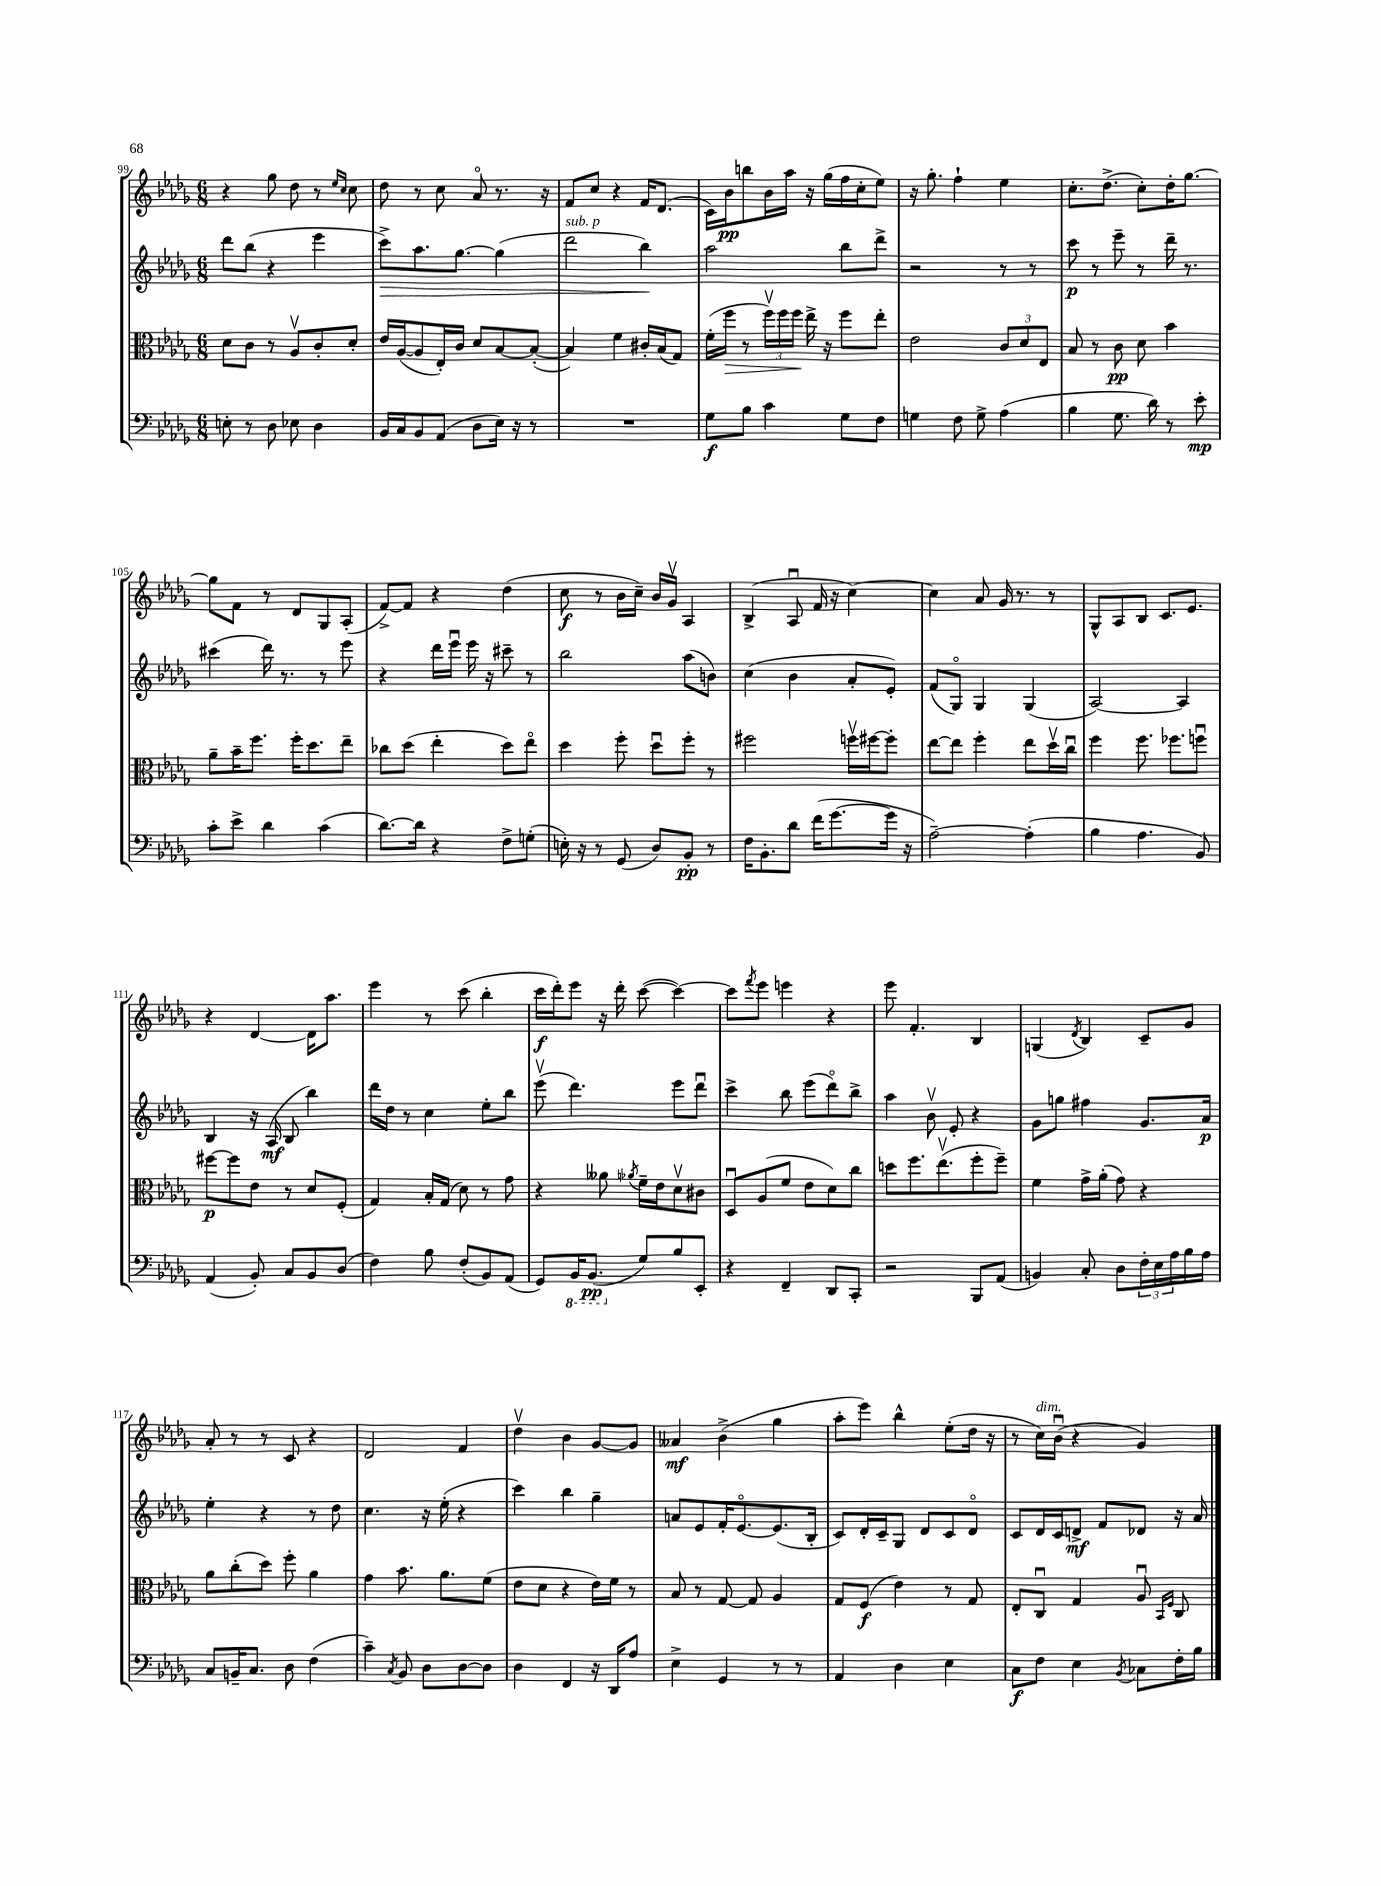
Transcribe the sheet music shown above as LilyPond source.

<<
\new StaffGroup <<
\new Staff = "s0" {
    \clef treble \key des \major \numericTimeSignature \time 6/8
    r4 ges''8 des''8 r8 \grace { ees''16 c''16 } c''8 |
    des''8 r8 c''8 aes'8\flageolet r8. r16 |
    f'8 c''8 r4 f'16 des'8.( |
    c'16) bes'16\pp b''8 bes'16 aes''16 r16 ges''16( f''16 c''16-. ees''8) |
    r16 ges''8.-. f''4-! ees''4 |
    c''8.-. des''8.->( c''8-.) des''16-. ges''8.~ |
    ges''8 f'8 r8 des'8 ges8 aes8-.( |
    f'8~->) f'8 r4 des''4( |
    c''8\f r8 bes'16 c''16--) bes'16 ges'16\upbow aes4 |
    bes4->( aes8\downbow f'16 r16 c''4~) |
    c''4 aes'8 ges'16 r8. r8 |
    ges8-^ aes8 bes8 c'8. ees'8. |
    r4 des'4~ des'16 aes''8. |
    ees'''4 r8 c'''8( bes''4-. |
    c'''16\f des'''16-.) ees'''8 r16 des'''16-. c'''8~( c'''4~) |
    c'''8 \acciaccatura { f'''8 } ees'''8 e'''4 r4 |
    ees'''8 f'4.-. bes4 |
    g4( \acciaccatura { des'8 } bes4) c'8-- ges'8 |
    aes'8-. r8 r8 c'8 r4 |
    des'2 f'4 |
    des''4\upbow bes'4 ges'8~ ges'8 |
    aeses'4\mf bes'4->( ges''4 |
    aes''8-. ees'''8) bes''4-^ ees''8-.( des''16 r16 |
    r8 c''16^\markup { \italic "dim." }) bes'16\downbow( r4 ges'4) \bar "|." |
}
\new Staff = "s1" {
    \clef treble \key des \major \numericTimeSignature \time 6/8
    des'''8 bes''8( r4 ees'''4 |
    c'''8->\>) aes''8. ges''8.~ ges''4( |
    des'''2^\markup { \italic "sub. p" } bes''4\!) |
    aes''2 bes''8 des'''8-> |
    r2 r8 r8 |
    c'''8\p r8 ees'''8-- r8 des'''16-- r8. |
    cis'''4( des'''16) r8. r8 ees'''8 |
    r4 des'''16 ees'''16\downbow ees'''16 r16 cis'''8-- r8 |
    bes''2 aes''8( b'8) |
    c''4( bes'4 aes'8-. ees'8-.) |
    f'8( ges8\flageolet) ges4 ges4( |
    aes2~) aes4 |
    bes4 r16 aes16\mf( bes8 bes''4) |
    des'''16 des''16 r8 c''4 ees''8-. bes''8 |
    ees'''8\upbow( des'''4.) ees'''8 des'''8\downbow |
    c'''4-> bes''8 ees'''8( des'''8\flageolet) bes''8-> |
    aes''4 bes'8\upbow ees'8-. r4 |
    ges'8 g''8 fis''4 ges'8. aes'16\p |
    ees''4-. r4 r8 des''8 |
    c''4. r16 ees''16-.( r4 |
    c'''4) bes''4 ges''4-- |
    a'8 ees'8 f'16-. ees'8.~\flageolet ees'8.( bes16-. |
    c'8) des'16-. c'16-- ges8 des'8 c'8 des'8\flageolet |
    c'8 des'16 c'16 d'8->\mf f'8 des'8 r16 aes'16 \bar "|." |
}
\new Staff = "s2" {
    \clef alto \key des \major \numericTimeSignature \time 6/8
    des'8 c'8 r8 aes8\upbow c'8-. des'8-. |
    ees'16 aes16~( aes8 ees16-.) c'16 des'8 bes8~ bes8~-.( |
    bes4) f'4 cis'16-. bes16( ges8) |
    f'16-.( f''16\> r8 \tuplet 3/2 { f''16\upbow) f''16 f''16\! } ees''16-> r16 f''8 ees''8-. |
    ees'2 \tuplet 3/2 { c'8 des'8 ees8 } |
    bes8 r8 c'8\pp des'8 bes'4 |
    aes'8-- bes'16-- f''8. f''16-. des''8. ees''8-- |
    ces''8 des''8( ees''4-. des''8) ees''8\flageolet |
    des''4 f''8-. des''8\downbow f''8-. r8 |
    fis''2 f''16\upbow fis''16~ fis''8-. |
    ees''8~ ees''8 f''4-. ees''8 des''16\upbow c''16\downbow |
    f''4 f''8. fes''8. f''8\downbow |
    fis''8~\p fis''8 ees'8 r8 des'8 f8-.( |
    ges4) bes16-. ges16( des'8) r8 ges'8 |
    r4 aeses'8 \acciaccatura { aes'8 } f'16-- ees'16 des'8\upbow cis'8 |
    des8\downbow aes8( f'8 ees'8 des'8) c''8 |
    d''8 f''8. ees''8.\upbow( f''8-. f''8--) |
    f'4 ges'16-> aes'16-.( ges'8) r4 |
    aes'8 c''8-.( des''8) f''8-. aes'4 |
    ges'4 bes'8. aes'8. f'8( |
    ees'8 des'8 r4 ees'16) f'16 r8 |
    bes8 r8 ges8~ ges8 aes4 |
    ges8 f8\f( ees'4) r8 ges8 |
    ees8-. c8\downbow ges4 aes8\downbow \grace { bes,16 f16 } c8 \bar "|." |
}
\new Staff = "s3" {
    \clef bass \key des \major \numericTimeSignature \time 6/8
    e8-. r8 des8 ees8 des4 |
    bes,16 c16 bes,8 aes,8( des8 ees16) r16 r8 |
    R2. |
    ges8\f bes8 c'4 ges8 f8 |
    g4 f8 g8-> aes4( |
    bes4 ges8. des'16) r8 ees'8-.\mp |
    c'8-. ees'8-> des'4 c'4( |
    des'8.~) des'16 r4 f8-> g8-.( |
    e16-.) r16 r8 ges,8( des8) bes,8-.\pp r8 |
    f16 bes,8.-. des'8 f'16( ges'8.~ ges'16 r16 |
    aes2~--) aes4-.( |
    bes4 aes4. bes,8) |
    aes,4( bes,8-.) c8 bes,8 des8( |
    f4) bes8 f8-.( bes,8) aes,8( |
    ges,8) \ottava #-1 bes,,16 bes,,8.\pp( \ottava #0 ges8) bes8 ees,8-. |
    r4 f,4-- des,8 c,8-. |
    r2 bes,,8 aes,8( |
    b,4) c8-. des8 \tuplet 3/2 { f16-. ees16 aes16 } bes16 aes16 |
    c8 b,16-- c8. des8 f4( |
    c'4--) \acciaccatura { c8 } bes,8 des8 des8~ des8 |
    des4 f,4 r16 des,16 aes8 |
    ees4-> ges,4 r8 r8 |
    aes,4 des4 ees4 |
    c8\f f8 ees4 \acciaccatura { bes,8 } ces8 f16-. bes16 \bar "|." |
}
>>
>>
\layout { \context { \Score currentBarNumber = #99 } }
